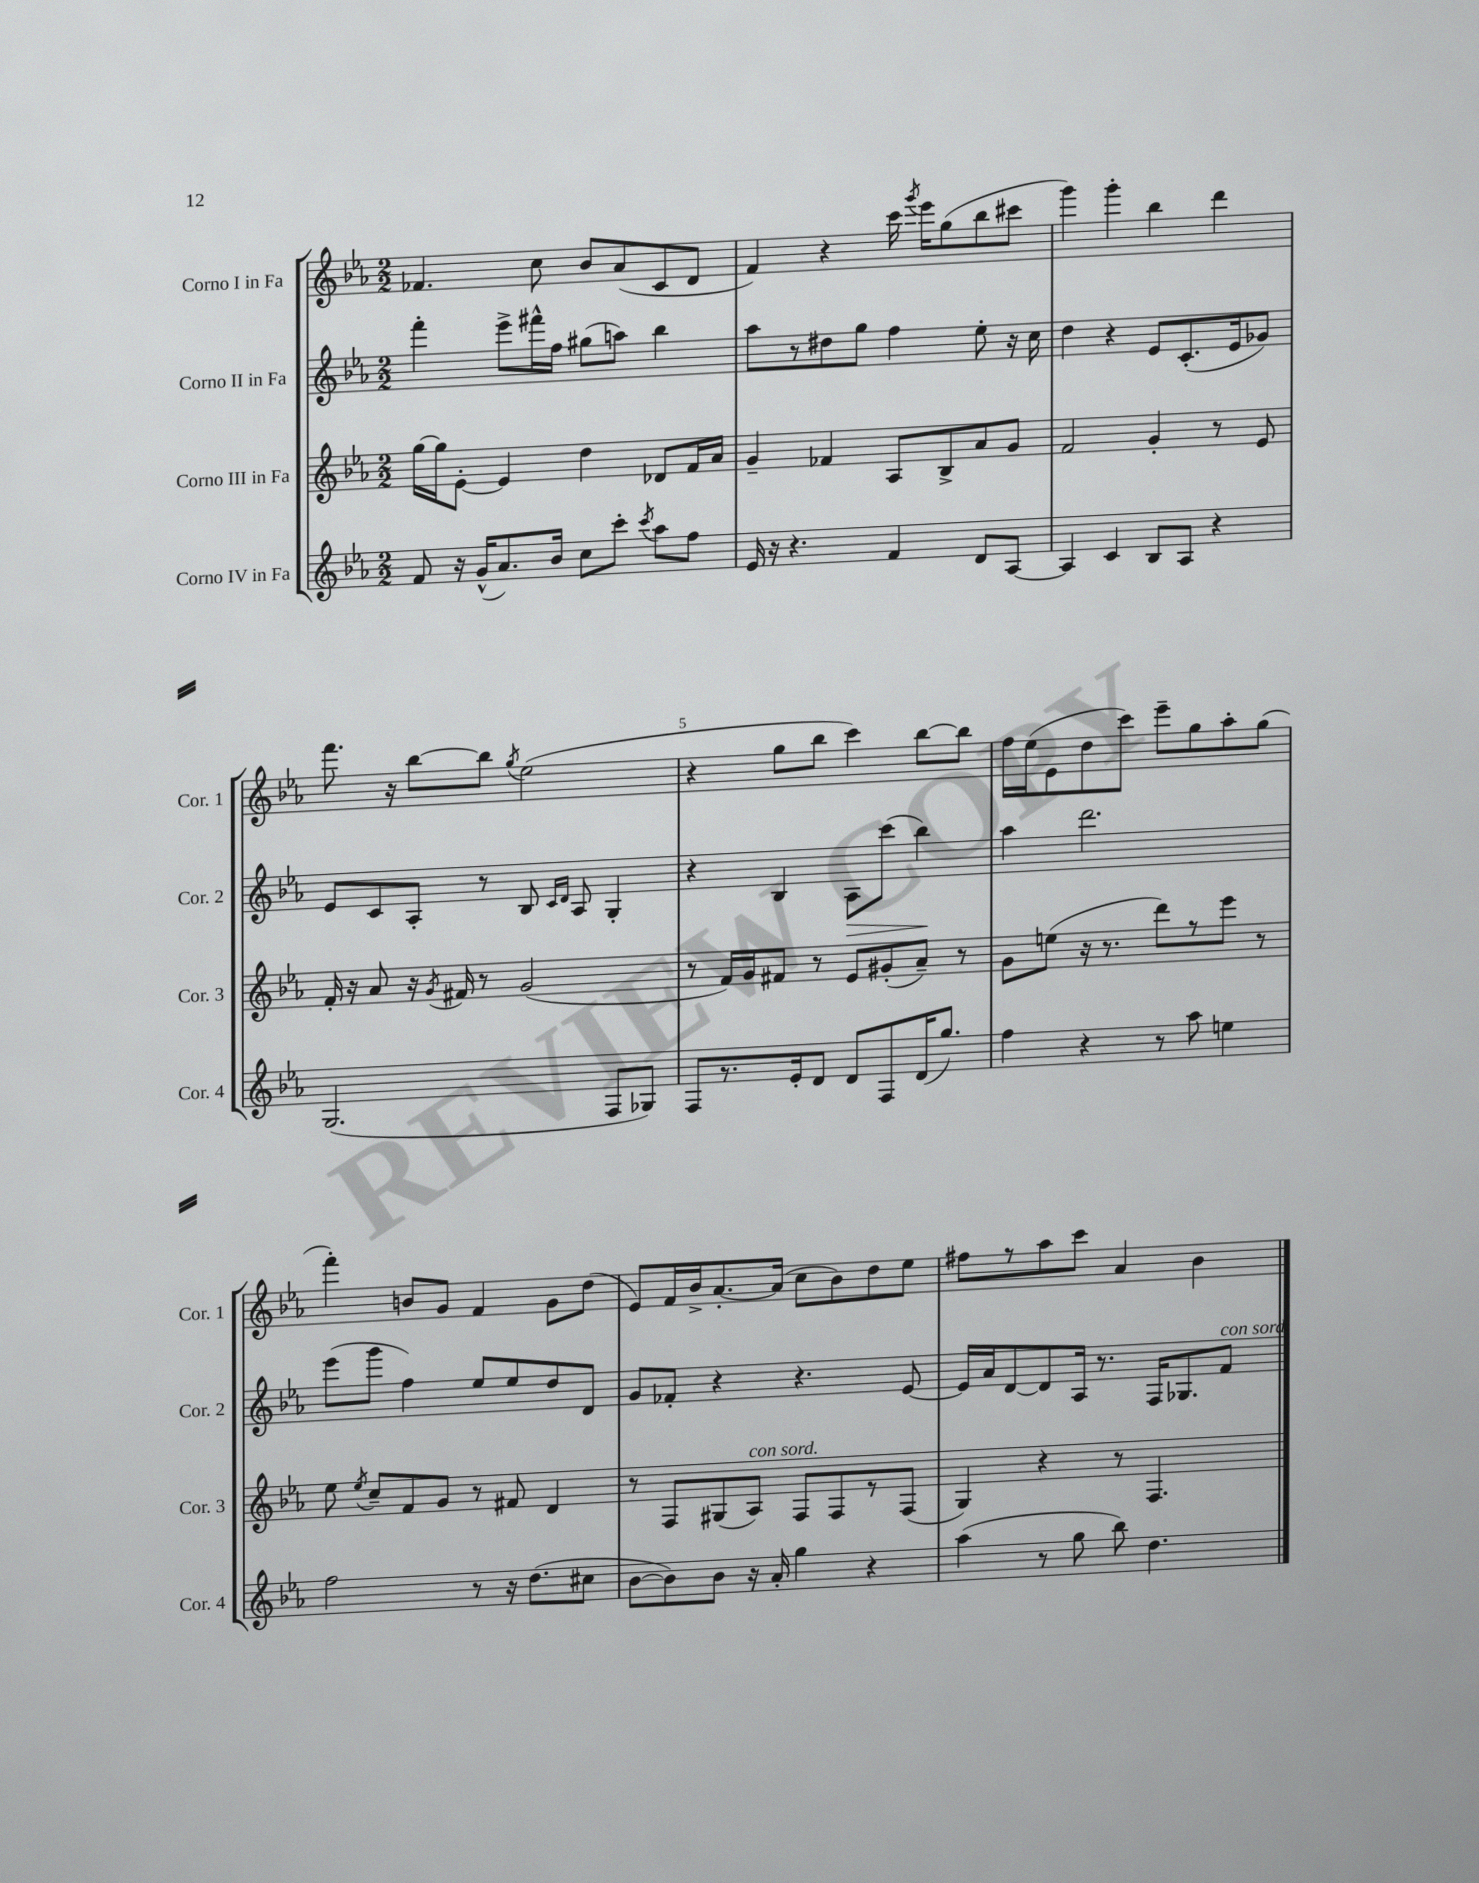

**kern	**kern	**kern	**dynam	**kern
*part4	*part3	*part2	*part2	*part1
*staff4	*staff3	*staff2	*staff2	*staff1
*I"Corno IV in Fa	*I"Corno III in Fa	*I"Corno II in Fa	*	*I"Corno I in Fa
*I'Cor. 4	*I'Cor. 3	*I'Cor. 2	*	*I'Cor. 1
*clefG2	*clefG2	*clefG2	*	*clefG2
*k[b-e-a-]	*k[b-e-a-]	*k[b-e-a-]	*	*k[b-e-a-]
*M2/2	*M2/2	*M2/2	*	*M2/2
=1	=1	=1	=1	=1
8f/	[16gg\LL	4fff'\	.	4.f-X/
.	16gg\J]	.	.	.
16r	[8e-'\J	.	.	.
(16g^^/KL	.	.	.	.
8.a-/)	4e-/]	8eee-^\L	.	.
.	.	16fff#X^^\L	.	8cc\
16b-/Jk	.	16ff\JJ	.	.
8cc\L	4dd\	(8gg#X\L	.	8b-/L
8ccc'\J	.	8aan\J)	.	(8a-/
8qccc/	.	.	.	.
8aa-\L	8d-X/L	4bb-\	.	8c/
8ff\J	16f/L	.	.	8d/J
.	16a-/JJ	.	.	.
=2	=2	=2	=2	=2
16e-/	4g~/	8aa-\L	.	4f/)
16r	.	.	.	.
4.r	.	8r	.	.
.	4f-X/	8dd#X\	.	4r
.	.	8gg\J	.	.
4f/	8A-/L	4ff\	.	16ccc\
.	.	.	.	8qggg/
.	.	.	.	16eee-\KL
.	8B-^/	.	.	(8gg\
8d/L	8a-/	8ee-'\	.	8bb-\
[8A-/J	8g/J	16r	.	8ccc#X\J
.	.	16cc\	.	.
=3	=3	=3	=3	=3
4A-/]	2f/	4dd\	.	4ggg\)
4c/	.	4r	.	4ggg'\
8B-/L	4g'/	8e-/L	.	4bb-\
8A-/J	.	(8.c'/	.	.
4r	8r	.	.	4ddd\
.	.	16e-/k	.	.
.	8e-/	8g-X/J)	.	.
!!LO:LB:g=z
=4	=4	=4	=4	=4
(2.G/	16f'/	8e-/L	.	8.fff\
.	16r	.	.	.
.	8a-/	8c/	.	.
.	.	.	.	16r
.	16r	8A-'/J	.	[8bb-\L
.	8qg/	.	.	.
.	16f#X/	.	.	.
.	8r	8r	.	8bb-\J]
.	.	.	.	8qgg/
.	(2g/	8B-/	.	(2ee-\
.	.	16qqc/LL	.	.
.	.	16qqd/JJ	.	.
.	.	8A-/	.	.
8F/L	.	4G'/	.	.
8G-X/J)	.	.	.	.
=5	=5	=5	=5	=5
8F/L	8r	4r	.	4r
8.r	16f/LL)	.	.	.
.	16g/J	.	.	.
.	8f#X/J	4B-/	.	8gg\L
16e-'/k	.	.	.	.
8d/J	8r	.	.	8bb-\J
!	!	!	!LO:HP:b	!
8d/L	8e-/L	8A-\L	>	4ccc\)
8F/	(8g#X'/	(8ccc\J	.	.
(16d/K	8a-~/J)	4bb-\)	.	[8bb-\L
8.gg/J)	.	.	.	.
.	8r	.	.	8bb-\J]
.	.	.	]	.
=6	=6	=6	=6	=6
4ff\	8g\L	4aa-\	.	16ff\LL
.	.	.	.	(16ee-\J
.	(8een\J	.	.	8e-\
4r	16r	2.ddd\	.	8dd\
.	8.r	.	.	.
.	.	.	.	8ccc\J)
8r	8ddd\L)	.	.	8eee-~\L
8aa-\	8r	.	.	8gg\
4een\	8eee-\J	.	.	8aa-'\
.	8r	.	.	(8gg\J
!!LO:LB:g=z
=7	=7	=7	=7	=7
2ff\	8ee-\	(8eee-\L	.	4fff'\)
.	8qee-/	.	.	.
.	8cc~/L	8ggg\J	.	.
.	8f/	4ff\)	.	8bn/L
.	8g/J	.	.	8g/J
8r	8r	8ee-/L	.	4f/
16r	8f#X/	8ee-/	.	.
(8.dd\L	.	.	.	.
.	4d/	8dd/	.	8g\L
8cc#X\J	.	8d/J	.	(8dd\J
=8	=8	=8	=8	=8
[8b-\L	8r	8g/L	.	8e-/L)
8b-\])	8F/L	8f-X'/J	.	16f/L
.	.	.	.	16b-^/J
8b-\J	(8G#X/	4r	.	[8.a-'/
!	!LO:TX:a:i:t=con sord.	!	!	!
16r	8A-/J)	.	.	.
16a-'/	.	.	.	(16a-/Jk]
4gg\	8F/L	4.r	.	8cc\L
.	8F/	.	.	8b-\)
4r	8r	.	.	8dd\
.	(8F/J	[8e-/	.	8ee-\J
=9	=9	=9	=9	=9
(4aa-\	4G/)	16e-/LL]	.	8ff#X\L
.	.	16a-/J	.	.
.	.	[8d/	.	8r
8r	4r	8d/]	.	8aa-\
8gg\	.	16A-/Jk	.	8ccc\J
.	.	8.r	.	.
8bb-\)	8r	.	.	4a-/
4.dd\	4.F/	16F/KL	.	.
.	.	8.G-X/	.	.
.	.	.	.	4b-\
!	!	!LO:TX:a:i:t=con sord.	!	!
.	.	8f/J	.	.
==	==	==	==	==
*-	*-	*-	*-	*-
